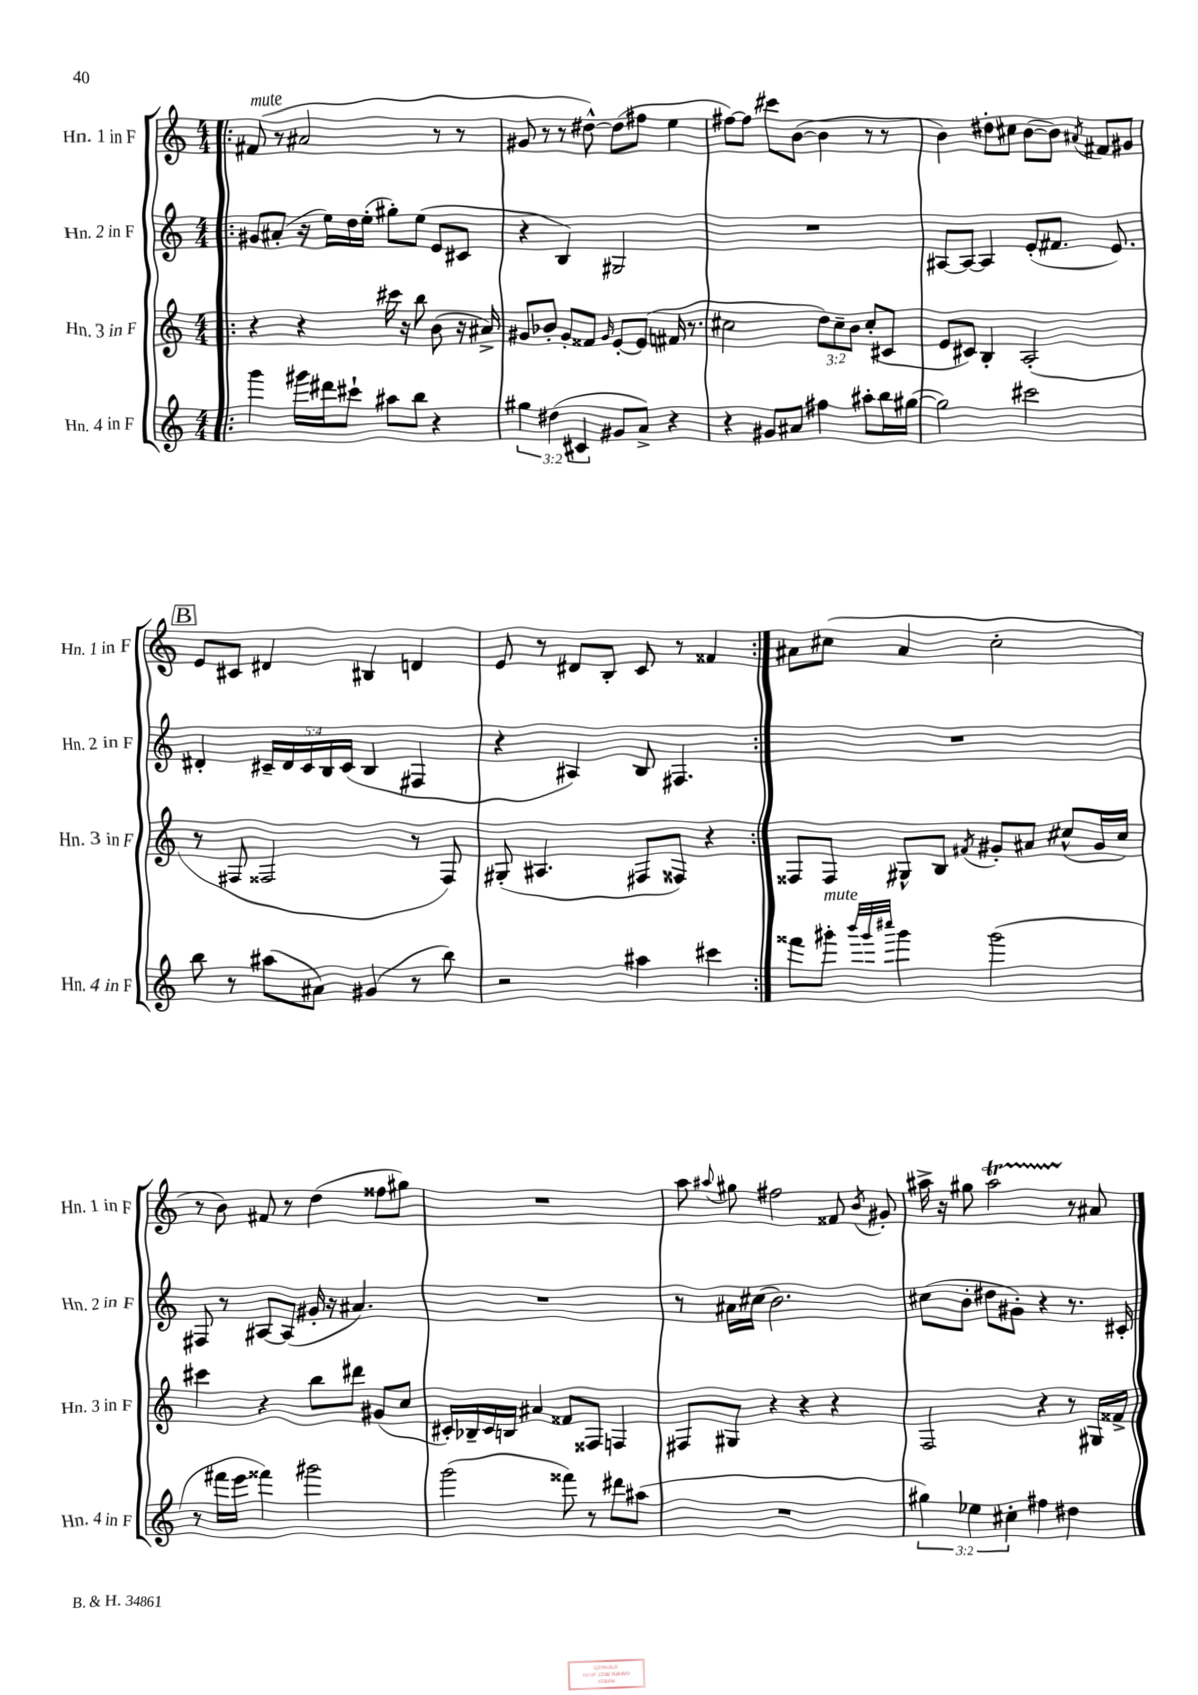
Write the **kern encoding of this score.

**kern	**kern	**kern	**kern
*part4	*part3	*part2	*part1
*staff4	*staff3	*staff2	*staff1
*I"Hn. 4 in F	*I"Hn. 3 in F	*I"Hn. 2 in F	*I"Hn. 1 in F
*I'Hn. 4 in F	*I'Hn. 3 in F	*I'Hn. 2 in F	*I'Hn. 1 in F
*clefG2	*clefG2	*clefG2	*clefG2
*k[]	*k[]	*k[]	*k[]
*M4/4	*M4/4	*M4/4	*M4/4
=58!|:	=58!|:	=58!|:	=58!|:
!	!	!	!LO:TX:a:i:t=mute
4ggg\	4r	8g#X/L	(8f#X/
.	.	(8a#X'/J	8r
16ggg#X\LL	4r	16r	2a#X/
16ddd#X\J	.	16ee\LL)	.
8ccc#X`\J	.	16dd\	.
.	.	(16ee'\JJ	.
8aa#X\L	16ccc#X\	8gg#X'\L)	.
.	16r	.	.
8bb\J	8bb\	(8ee\J	.
4r	(8b\	8e/L	8r
.	16r	8c#X/J	8r
.	16a#X^/)	.	.
=59	=59	=59	=59
6gg#X\	8g#X/L	4r	8g#X/
.	8b-X'/J	.	8r
(6dd#X\	.	.	.
.	8g#'/L	4B/)	8r
6c#X/	.	.	.
.	8f##X/J	.	[8dd#X^^\)
.	16qqg#/	.	.
8g#X/L	[8e'/L	2G#X/	(8dd#\L]
8a^/J)	(8e/J]	.	8ff#X\J
4r	16f#X/	.	4ee\
.	8.r	.	.
=60	=60	=60	=60
4r	2cc#X\	1r	[8ff#X\L)
.	.	.	8ff#\J]
8g#X/L	.	.	8ccc#X\L
8a#X/J	.	.	([8b\J
4ff#X\	12dd\L)	.	4b\]
.	12cc#~\	.	.
.	12b\J	.	.
8aa#X'\L	(8cc#'/L	.	8r
16bb\L	8c#X/J	.	8r
([16gg#X\JJ	.	.	.
=61	=61	=61	=61
2gg#\])	8e/L	[8A#X/L	4b\)
.	8c#X/J)	8A#/J_	.
.	4B'/	4A#/]	8dd#X'\L
.	.	.	8cc#X\J
2ccc#X\	(2A'/	(8e'/L	([8b\L
.	.	8.f#X/J	8b\J])
.	.	.	8qa#X/
.	.	.	8f#X/L
.	.	8.e/)	.
.	.	.	8g#X/J
!!LO:LB:g=z
!!LO:REH:place=s1:t=B
=62	=62	=62	=62
8bb\	8r	4d#X'/	8e/L
8r	8F#X/	.	8c#X/J
(8aa#X\L	2F##X/	20c#X~/LL	4d#X/
.	.	20d#/	.
.	.	20c#/	.
8a#X\J)	.	.	.
.	.	20B/	.
.	.	(20c#/JJ	.
(4g#X/	.	4B/	4B#X/
8r	8r	4F#X/	4dn/
8bb\)	8F##/)	.	.
=63	=63	=63	=63
2r	(8G#X'/	4r	8e/
.	4.A#X/	.	8r
.	.	4A#X/)	8d#X/L
.	.	.	8B'/J
4aa#X\	8F#X/L	8B/	8c/
.	8F##X/J)	4.F#X/	8r
4ccc#X\	4r	.	4f##X/
=64:|!	=64:|!	=64:|!	=64:|!
8fff##X\L	8F##X/L	1r	8a#X\L
!LO:TX:a:i:t=mute	!	!	!
8ggg#X'\J	8F##/J	.	(8cc#X\J
32qqbbb/LLL	.	.	.
32qqggg#/	.	.	.
32qqcccc#X/JJJ	.	.	.
4ggg#\	8G#X^^/L	.	4a#/
.	8B/J	.	.
.	8qf#X/	.	.
(2ggg#\	8g#X'/L	.	2cc#'\
.	8a#X/J	.	.
.	(8cc#X^^/L	.	.
.	16g#/L	.	.
.	16cc#/JJ)	.	.
!!LO:LB:g=z
=65	=65	=65	=65
8r	4ccc#X\	8F#X/	8r
16fff#X\LL	.	8r	8b\)
16eee\JJ	.	.	.
4fff##X\)	4r	[8A#X/L	8f#X/
.	.	(8A#/J]	8r
2ggg#X\	8bb\L	16g#X'/	(4dd\
.	.	16r	.
.	8ddd#X\J	4.a#X/)	.
.	(8g#X/L	.	8ff##X\L
.	8cc/J	.	8gg#X\J)
=66	=66	=66	=66
(2ggg\	16c#X'/LL)	1r	1r
.	16B-X~/	.	.
.	16c#/	.	.
.	16Bn/JJ	.	.
.	4a#X/	.	.
8fff##X\)	8f##X/L	.	.
8r	8F##X/J	.	.
8ddd#X\L	4Fn/	.	.
(8aa#X\J	.	.	.
=67	=67	=67	=67
1r	8F#X/L	8r	8aa\
.	.	.	8qqaa#X/
.	8G#X/J	16a#X\LL	8gg#X\
.	.	(16cc#X\JJ	.
.	4r	2.b\)	2ff#X\
.	4r	.	.
.	4r	.	8f##X/
.	.	.	8qb/
.	.	.	8g#X'/
=68	=68	=68	=68
6gg#X\)	2F/	(8cc#X\L	16aa#X^\
.	.	.	16r
.	.	8b'\J	8gg#X\
6ee-X\	.	.	.
.	.	8dd#X\L	2aa#t\
6cc#X'\	.	.	.
.	.	8g#X'\J)	.
4ff#X\	4r	4r	.
4dd#X\	8r	8.r	8r
.	16G#X/LL	.	8a#X/
.	16f##X^/JJ	16c#X'/	.
==	==	==	==
*-	*-	*-	*-
